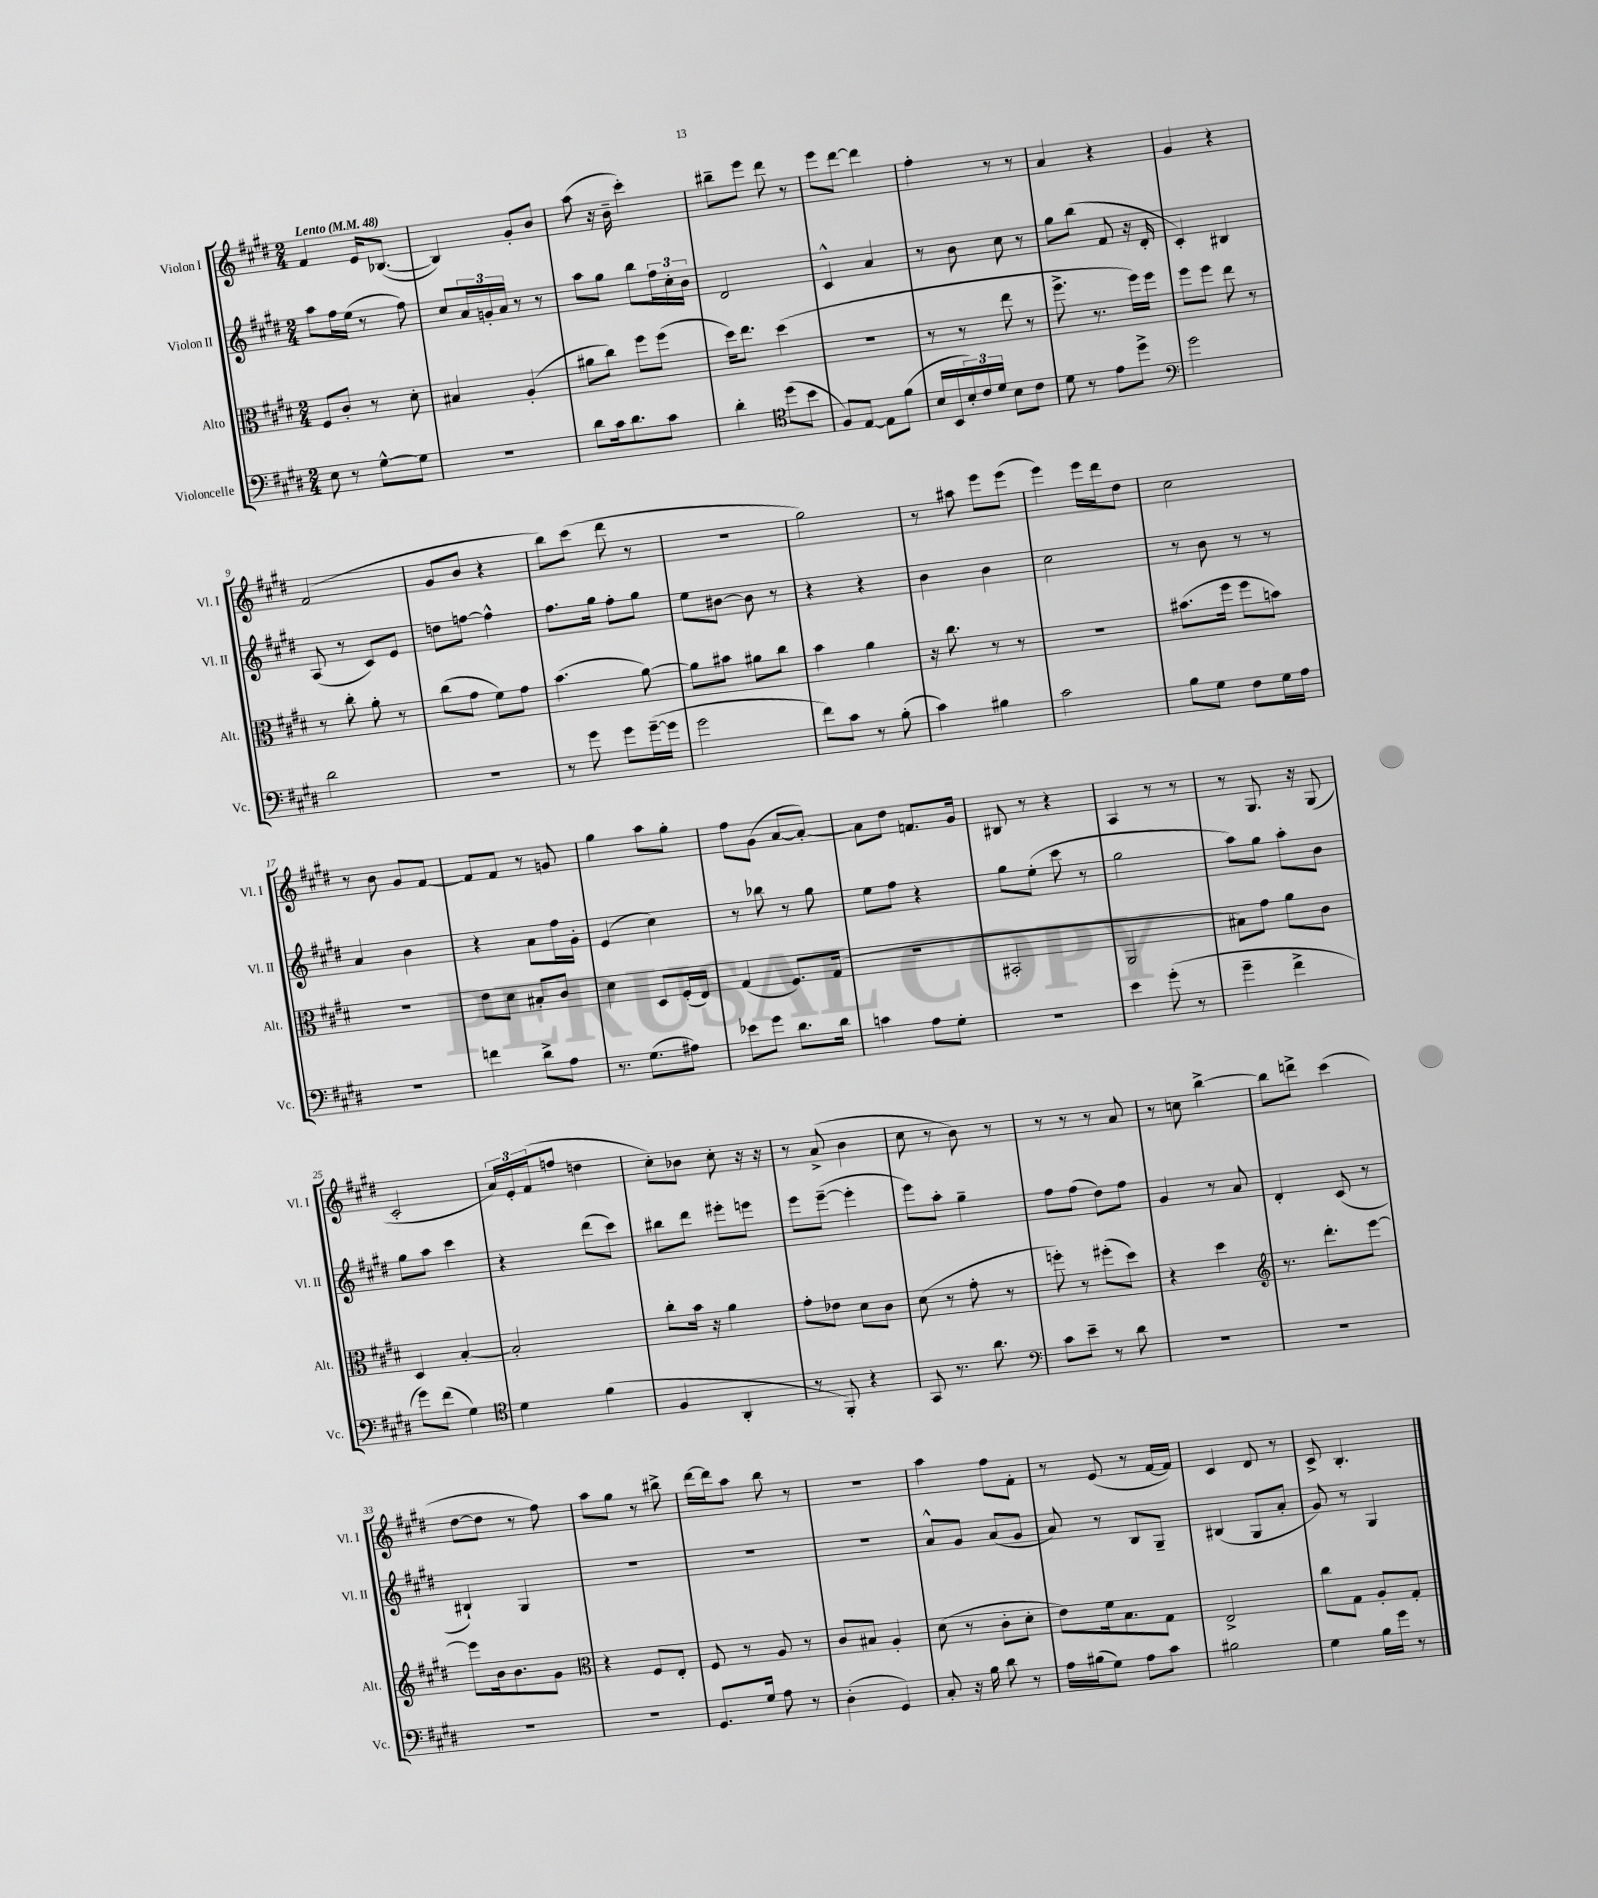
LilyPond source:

<<
\new StaffGroup <<
\new Staff = "s0" \with { instrumentName = "Violon I" shortInstrumentName = "Vl. I" } {
    \clef treble \key e \major \numericTimeSignature \time 2/4 \tempo "Lento" 4 = 48
    fis'4 e'16 bes8.~( |
    bes4) gis'8-. b'8 |
    a''8( r16 b'16-- cis'''4-.) |
    bis''8-- e'''8 dis'''8 r8 |
    e'''8 dis'''8~ dis'''4 |
    fis''4-. r8 r8 |
    a'4 r4 |
    gis'4 r4 |
    fis'2( |
    gis'8 b'8 r4 |
    b''8) cis'''8( dis'''8 r8 |
    R2 |
    gis''2) |
    r8 ais''8 e'''8 e'''8( |
    e'''4) e'''16 dis'''16 dis''8 |
    cis''2 |
    r8 b'8 gis'8 fis'8~ |
    fis'8 fis'8 r8 g'8 |
    gis''4 a''8 gis''8-. |
    fis''8 gis'8( a'8~ a'8~-.) |
    a'8 dis''8 f'8. gis'16 |
    bis8 r8 r4 |
    a4 r8 r8 |
    r8 gis8. r16 gis8( |
    cis'2-. |
    \tuplet 3/2 { a'16) e'16-. fis'16( } f''8 d''4 |
    cis''8-.) bes'8 cis''8-. r16 r16 |
    r8 a'8->( b'4 |
    cis''8 r8 b'8) r8 |
    r8 r8 r8 a'8 |
    r8 c''8 b''4~-> |
    b''8 d'''8-> cis'''4( |
    dis''8~ dis''8 r8 fis''8) |
    a''8 gis''8 r8 bis''8-> |
    dis'''16~ dis'''16 a''8 b''8 r8 |
    R2 |
    a''4 fis''8 fis'8-. |
    r8 e'8( r8 fis'16~ fis'16) |
    cis'4 dis'8 r8 |
    cis'8-> b4.-. \bar "|." |
}
\new Staff = "s1" \with { instrumentName = "Violon II" shortInstrumentName = "Vl. II" } {
    \clef treble \key e \major \numericTimeSignature \time 2/4
    a''8 fis''16 e''16( r8 fis''8) |
    cis''8 \tuplet 3/2 { a'16 g'16-. a'16 } r8 r8 |
    a''8 gis''8 b''8 \tuplet 3/2 { fis''16 cis''16-. b'16 } |
    dis'2 |
    cis'4-^ a'4 |
    r8 b'8 cis''8 r8 |
    gis''8 b''8( fis'8 r16 dis'16-. |
    cis'4-.) bis4 |
    a8( r8 cis'8) e'8 |
    d''8 f''8~ f''4-^ |
    fis''8. gis''16 fis''8-. gis''8 |
    e''8 bis'8~ bis'8 r8 |
    r4 r4 |
    b'4 b'4 |
    cis''2 |
    r8 b'8 r8 r8 |
    a'4 b'4 |
    r4 a'8 fis''16 gis'16-. |
    e'4( cis''4) |
    r8 bes''8 r8 gis''8 |
    e''8 fis''8 r4 |
    gis''8 e''8-.( cis'''8 r8 |
    gis''2 |
    a''8) gis''8 a''8-. b'8 |
    gis''8 a''8 cis'''4 |
    r4 dis'''8( cis'''8) |
    bis''8 dis'''8 eis'''8-. e'''8 |
    e'''8 e'''8~--( e'''4-. |
    e'''8) a''8-. gis''4-- |
    fis''8 fis''8( dis''8) fis''8 |
    gis'4 r8 a'8 |
    dis'4-. cis'8( r8 |
    bis4-!) gis4 |
    R2 |
    R2 |
    R2 |
    a'8-^ gis'8 a'8( gis'8 |
    a'8) r8 b8 gis8-- |
    bis4( gis8 a'8-. |
    gis'8) r8 gis4 \bar "|." |
}
\new Staff = "s2" \with { instrumentName = "Alto" shortInstrumentName = "Alt." } {
    \clef alto \key e \major \numericTimeSignature \time 2/4
    fis8 cis'8-. r8 dis'8-. |
    bis4 a4-.( |
    ais'8 cis''8) fis''8 fis''8( |
    dis''16) e''8. dis''4( |
    r2 |
    r8 r8 e''8 r8 |
    fis''8.-> r8. fis''16) fis''16 |
    fis''8 fis''8 e''8 r8 |
    r8 cis''8-. a'8-. r8 |
    cis''8( gis'8 fis'8) gis'8 |
    b'4.( a'8~) |
    a'8 bis'8 ais'8 cis''8 |
    b'4 a'4 |
    r16 cis''8. r8 r8 |
    r2 |
    bis'8.( fis''16 fis''8 b'8) |
    R2 |
    e'8 dis'8 bis8-. cis'8 |
    dis'4 dis8 fis16-.( e16) |
    gis4( fis8.) gis16( |
    r2 |
    bis,2-. |
    a,2 |
    bis8) gis'8 a'8 cis'8 |
    dis4 b4~-. |
    b2-. |
    cis''8-. b'16 r16 a'4 |
    gis'8-. ees'8 dis'8 cis'8 |
    dis'8( r8 gis'8-. r8 |
    f''8-.) r8 fis''8-.( dis''8) |
    r4 dis''4 |
    \clef treble r8. dis'''8.-. e'''8~ |
    e'''8 b'16 b'8. gis'8 |
    \clef alto r4 fis8 e8-. |
    fis8 r8 a8 r8 |
    cis'8 bis8 a4-. |
    dis'8( r8 cis'8-. dis'8-. |
    e'8) fis'16 b8. gis8 |
    e2-> |
    cis''8 gis8 a8-. gis8-. \bar "|." |
}
\new Staff = "s3" \with { instrumentName = "Violoncelle" shortInstrumentName = "Vc." } {
    \clef bass \key e \major \numericTimeSignature \time 2/4
    e8 r8 gis8~-^ gis8 |
    R2 |
    dis'8 cis'16 dis'8. cis'8 |
    dis'4-. \clef tenor dis''8( b'8 |
    fis8) e8~ e8 fis'8( |
    b16 b,16 \tuplet 3/2 { b16-.) cis'16 dis'16 } b8 cis'8 |
    dis'8 r8 e'8 dis''8-> |
    \clef bass gis'2 |
    dis'2 |
    r2 |
    r8 gis'8 gis'8 gis'16~--( gis'16 |
    gis'2 |
    fis'8) cis'8 r8 b8-.( |
    cis'4) bis4 |
    cis'2 |
    b8 gis8 fis8 gis16 a16 |
    R2 |
    f'4 dis'8-> a8 |
    r8. gis8.( ais8) |
    ees'8 gis'8 dis'8. dis'16 |
    c'4 a8 gis8-. |
    r2 |
    e'4 gis'8-.( r8 |
    gis'4-- fis'4-> |
    gis'8) fis'8( gis4) |
    \clef tenor dis'4 fis'4( |
    fis4 a,4-. |
    r8 fis,8-.) r4 |
    gis,8 r8. a'8. |
    \clef bass cis'8 e'8-- r8 dis'8 |
    R2 |
    R2 |
    R2 |
    R2 |
    gis,8. gis16 a8 r8 |
    dis4-.( gis,4) |
    cis8-. r16 b16 dis'8 r8 |
    a16 bis16( gis8) a8 cis'8 |
    bis2 |
    gis4 b16 gis'16 r8 \bar "|." |
}
>>
>>
